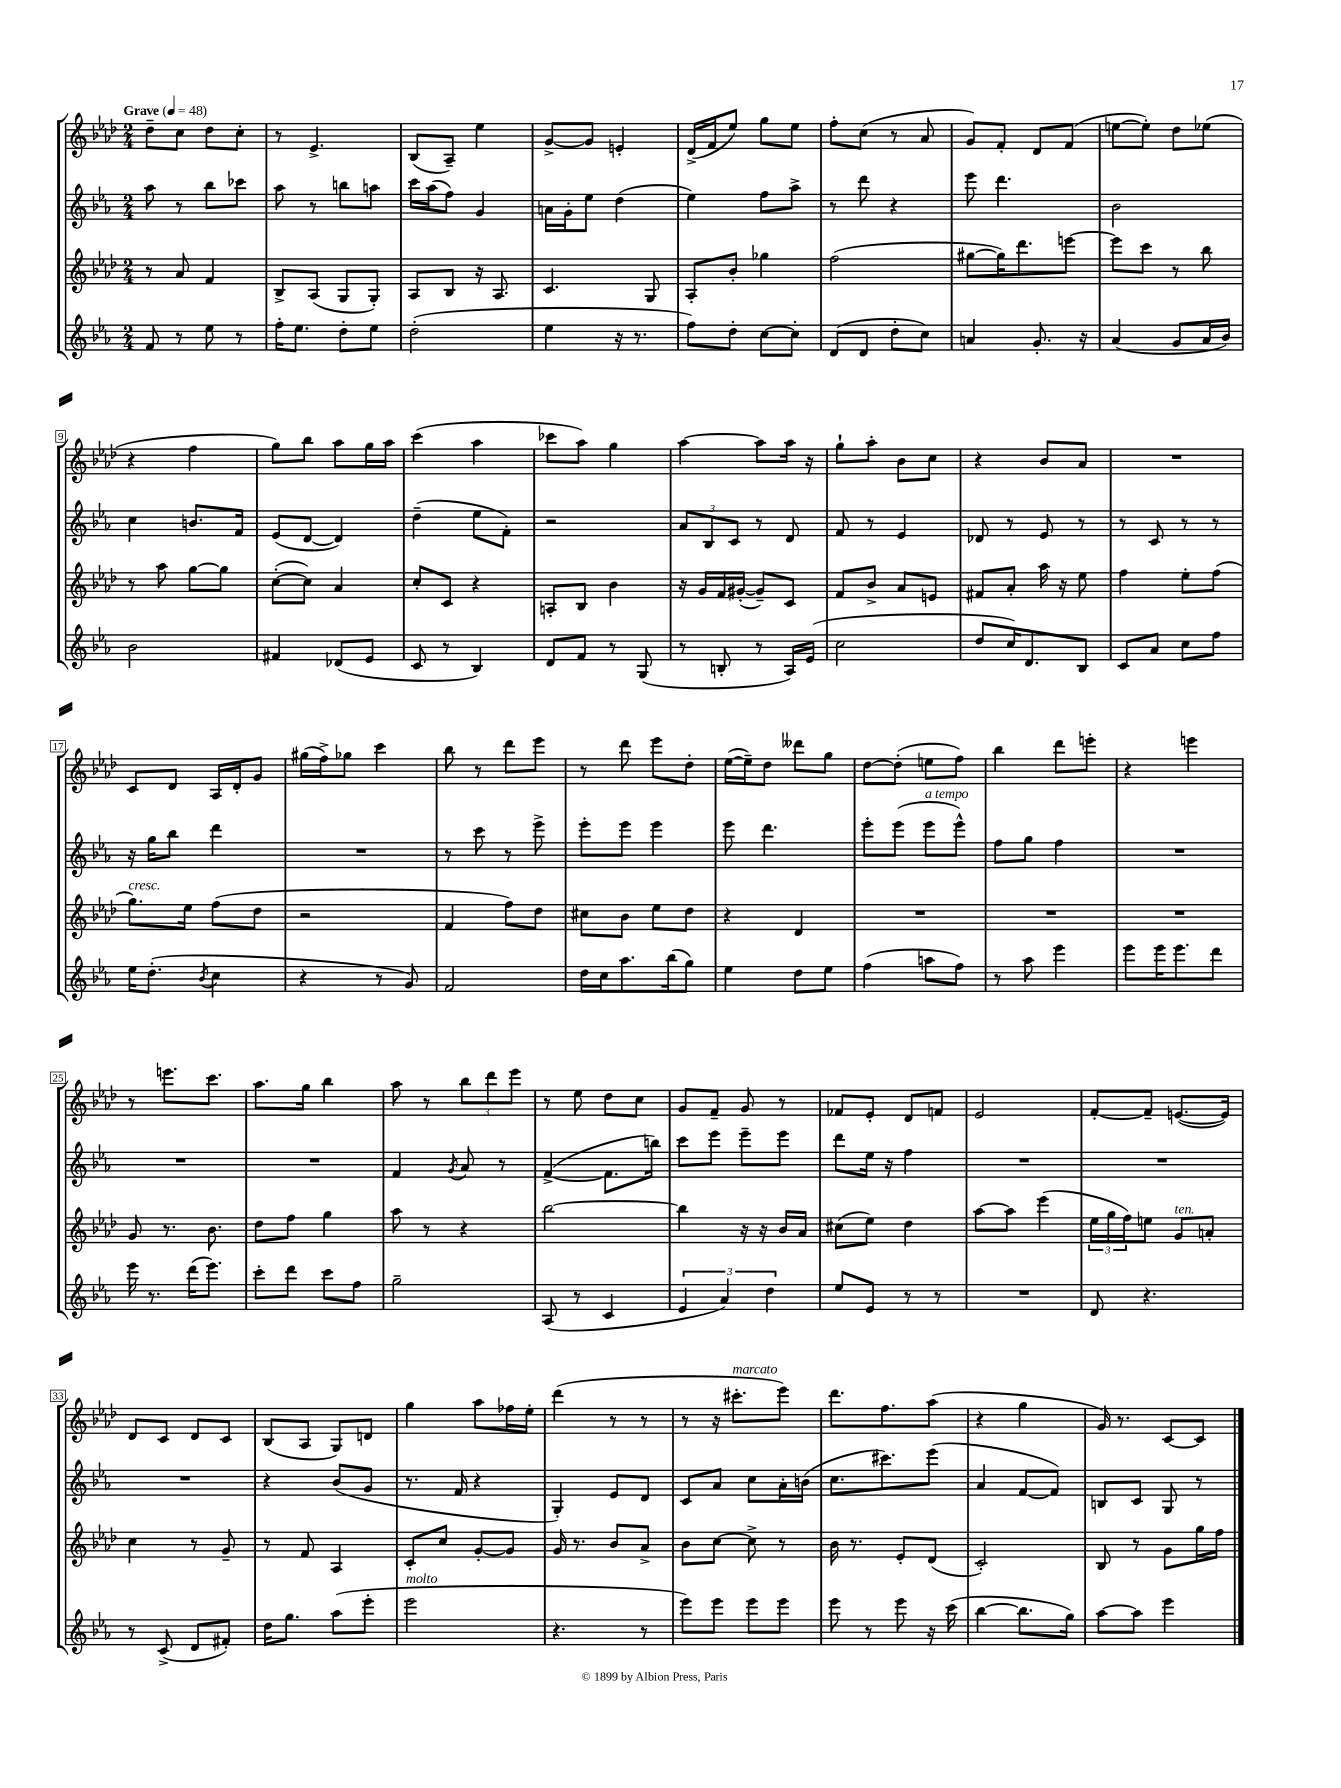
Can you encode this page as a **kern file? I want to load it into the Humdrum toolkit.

**kern	**kern	**kern	**kern
*staff4	*staff3	*staff2	*staff1
*clefG2	*clefG2	*clefG2	*clefG2
*k[b-e-a-]	*k[b-e-a-d-]	*k[b-e-a-]	*k[b-e-a-d-]
*M2/4	*M2/4	*M2/4	*M2/4
*MM48	*MM48	*MM48	*MM48
8f/	8r	8aa-\	8dd-~\L
8r	8a-/	8r	8cc\J
8ee-\	4f/	8bb-\L	8dd-\L
8r	.	8ccc-\J	8cc'\J
=	=	=	=
16ff'\LK	8B-^/L	8aa-\	8r
8.ee-\J	.	.	.
.	(8A-/J	8r	4.e-^/
8dd'\L	8G/L	8bb\L	.
8ee-\J	8G'/J)	8aa\J	.
=	=	=	=
(2dd'\	8A-/L	16ccc\LL	(8B-/L
.	.	(16aa-\J	.
.	8B-/J	8ff\J)	8A-~/J)
.	16r	4g/	4ee-\
.	8.A-/	.	.
=	=	=	=
4ee-\	4.c/	16a\LL	[8g^/L
.	.	16g'\J	.
.	.	8ee-\J	8g/]J
16r	.	(4dd\	4e'/
8.r	.	.	.
.	8G/	.	.
=	=	=	=
8ff\L)	8A-'/L	4ee-\)	(16d-^/LL
.	.	.	16f/J
8dd'\J	8b-'/J	.	8ee-/J)
[8cc\L	4gg-\	8ff\L	8gg\L
8cc'\]J	.	8aa-^\J	8ee-\J
=	=	=	=
(8d/L	(2ff\	8r	8ff'\L
8d/J	.	8ddd\	(8cc\J
8dd'\L	.	4r	8r
8cc\J)	.	.	8a-/
=	=	=	=
4a/	[8gg#\L	8eee-\	8g/L)
.	16gg#\]K)	4.ddd\	8f'/J
.	8.ddd-\	.	.
8.g'/	.	.	8d-/L
.	[8eee\J	.	(8f/J
16r	.	.	.
=	=	=	=
(4a-/	8eee\]L	2b-\	[8ee\L
.	8ccc\J	.	8ee'\]J)
8g/L	8r	.	8dd-\L
16a-/L	8bb-\	.	(8ee-\J
16b-/JJ)	.	.	.
=	=	=	=
2b-\	8r	4cc\	4r
.	8aa-\	.	.
.	[8gg\L	8.b/L	4ff\
.	8gg\]J	.	.
.	.	16f/Jk	.
=	=	=	=
4f#/	([8cc'\L	(8e-/L	8gg\L)
.	8cc\]J)	[8d/J	8bb-\J
(8d-/L	4a-/	4d/])	8aa-\L
8e-/J	.	.	16gg\L
.	.	.	16aa-\JJ
=	=	=	=
8c/	8cc'/L	(4dd~\	(4ccc\
8r	8c/J	.	.
4B-/)	4r	8ee-\L	4aa-\
.	.	8f'\J)	.
=	=	=	=
8d/L	8A'/L	2r	8ccc-\L
8f/J	8B-/J	.	8aa-\J)
8r	4b-\	.	4gg\
(8G/	.	.	.
=	=	=	=
8r	16r	12a-/L	[4aa-\
.	16g/LL	.	.
.	.	12B-/	.
8B'/	16f/	.	.
.	.	12c/J	.
.	([16g#'/JJ	.	.
8r	8g#~/]L)	8r	8aa-\]L
16A-/LL)	8c/J	8d/	16aa-\Jk
(16e-/JJ	.	.	16r
=	=	=	=
2cc\	8f/L	8f/	8gg`\L
.	8b-^/J	8r	8aa-'\J
.	8a-/L	4e-/	8b-\L
.	8e/J	.	8cc\J
=	=	=	=
8dd/L	8f#/L	8d-/	4r
16cc/K)	8a-'/J	8r	.
8.d/	.	.	.
.	16aa-\	8e-/	8b-/L
.	16r	.	.
8B-/J	8ee-\	8r	8a-/J
=	=	=	=
8c/L	4ff\	8r	2r
8a-/J	.	8c/	.
8cc\L	8ee-'\L	8r	.
8ff\J	(8ff\J	8r	.
=	=	=	=
16ee-\LK	8.gg\L)	16r	8c/L
(8.dd'\J	.	16gg\LK	.
.	.	8bb-\J	8d-/J
.	16ee-\Jk	.	.
8qb-/	.	.	.
4cc\	(8ff\L	4ddd\	16A-/LL
.	.	.	16d-'/J
.	8dd-\J	.	8g/J
=	=	=	=
4r	2r	2r	(16gg#\LL
.	.	.	16ff^\J)
.	.	.	8gg-\J
8r	.	.	4ccc\
8g/)	.	.	.
=	=	=	=
2f/	4f/	8r	8bb-\
.	.	8ccc\	8r
.	8ff\L)	8r	8ddd-\L
.	8dd-\J	8eee-^\	8eee-\J
=	=	=	=
16dd\LL	8cc#\L	8eee-'\L	8r
16cc\J	.	.	.
8.aa-\	8b-\J	8eee-\J	8ddd-\
.	8ee-\L	4eee-\	8eee-\L
(16bb-\k	.	.	.
8gg\J)	8dd-\J	.	8dd-'\J
=	=	=	=
4ee-\	4r	8eee-\	([16ee-\LL
.	.	.	16ee-~\]J)
.	.	4.ddd\	8dd-\J
8dd\L	4d-/	.	8ddd--\L
8ee-\J	.	.	8gg\J
=	=	=	=
(4ff\	2r	8eee-'\L	[8dd-\L
.	.	(8eee-\J	(8dd-'\]J
8aa\L	.	8eee-\L	8ee\L
8ff\J)	.	8eee-^^\J)	8ff\J)
=	=	=	=
8r	2r	8ff\L	4bb-\
8aa-\	.	8gg\J	.
4eee-\	.	4ff\	8ddd-\L
.	.	.	8eee'\J
=	=	=	=
8eee-\L	2r	2r	4r
16eee-\K	.	.	.
8.eee-\	.	.	.
.	.	.	4eee\
8ddd\J	.	.	.
=	=	=	=
16eee-\	8g/	2r	8r
8.r	.	.	.
.	8.r	.	8.eee\L
(16ddd\LK	.	.	.
8.eee-\J)	8.b-\	.	8.ccc\J
=	=	=	=
8ccc'\L	8dd-\L	2r	8.aa-\L
8ddd\J	8ff\J	.	.
.	.	.	16gg\Jk
8ccc\L	4gg\	.	4bb-\
8ff\J	.	.	.
=	=	=	=
2gg~\	8aa-\	4f/	8aa-\
.	8r	.	8r
.	.	8qg/	.
.	4r	8a-/	12bb-\L
.	.	.	12ddd-\
.	.	8r	.
.	.	.	12eee-\J
=	=	=	=
(8A-/	[2bb-\	([4f^/	8r
8r	.	.	8ee-\
4c/	.	8.f\]L	8dd-\L
.	.	.	8cc\J
.	.	16bb\Jk)	.
=	=	=	=
6e-/	4bb-\]	8ccc\L	8g/L
.	.	8eee-\J	8f~/J
6a-/)	.	.	.
.	16r	8eee-~\L	8g/
.	16r	.	.
6dd\	.	.	.
.	16b-/LL	8eee-\J	8r
.	16a-/JJ	.	.
=	=	=	=
8ee-/L	(8cc#\L	8ddd\L	8f-/L
8e-/J	8ee-\J)	16ee-\Jk	8e-'/J
.	.	16r	.
8r	4dd-\	4ff\	8d-/L
8r	.	.	8f/J
=	=	=	=
2r	[8aa-\L	2r	2e-/
.	8aa-\]J	.	.
.	(4eee-\	.	.
=	=	=	=
8d/	24ee-\LL	2r	[8f'/L
.	24gg\	.	.
.	24ff\J)	.	.
4.r	8ee\J	.	8f~/]J
.	8g/L	.	([8.e/L
.	8a'/J	.	.
.	.	.	16e/]Jk)
=	=	=	=
8r	4cc\	2r	8d-/L
(8c^/	.	.	8c/J
8d/L	8r	.	8d-/L
8f#'/J)	8g~/	.	8c/J
=	=	=	=
16dd\LK	8r	4r	(8B-/L
8.gg\J	.	.	.
.	8f/	.	8A-/J
(8aa-\L	4A-/	(8b-/L	8G/L)
8eee-'\J	.	8g/J	8d/J
=	=	=	=
2eee-\	8c'/L	8.r	4gg\
.	8cc/J	.	.
.	.	16f/	.
.	[8g'/L	4r	8aa-\L
.	8g/]J	.	16ff-\L
.	.	.	16ee-'\JJ
=	=	=	=
4.r	16g/	4G'/)	(4ddd-\
.	8.r	.	.
.	8b-/L	8e-/L	8r
8r	8a-^/J	8d/J	8r
=	=	=	=
8eee-\L)	8b-\L	8c/L	8r
8eee-\J	[8cc\J	8a-/J	16r
.	.	.	8.ccc#'\L
8eee-\L	8cc^\]	8cc\L	.
8eee-\J	8r	16a-'\L	8eee-\J)
.	.	(16b\JJ	.
=	=	=	=
8eee-\	16b-\	8.cc\L	8.ddd-\L
.	8.r	.	.
8r	.	.	.
.	.	8.ccc#\)	8.ff\
8eee-\	8e-'/L	.	.
16r	(8d-/J	(8eee-\J	(8aa-\J
(16ccc\	.	.	.
=	=	=	=
[4bb-\	2c'/)	4a-/	4r
8.bb-\]L	.	[8f/L	4gg\
.	.	8f/]J)	.
16gg\Jk)	.	.	.
=	=	=	=
[8aa-\L	8B-/	8B/L	16g/)
.	.	.	8.r
8aa-\]J	8r	8c/J	.
4eee-\	8g\L	8G/	[8c/L
.	16gg\L	8r	8c/]J
.	16ff\JJ	.	.
==	==	==	==
*-	*-	*-	*-
